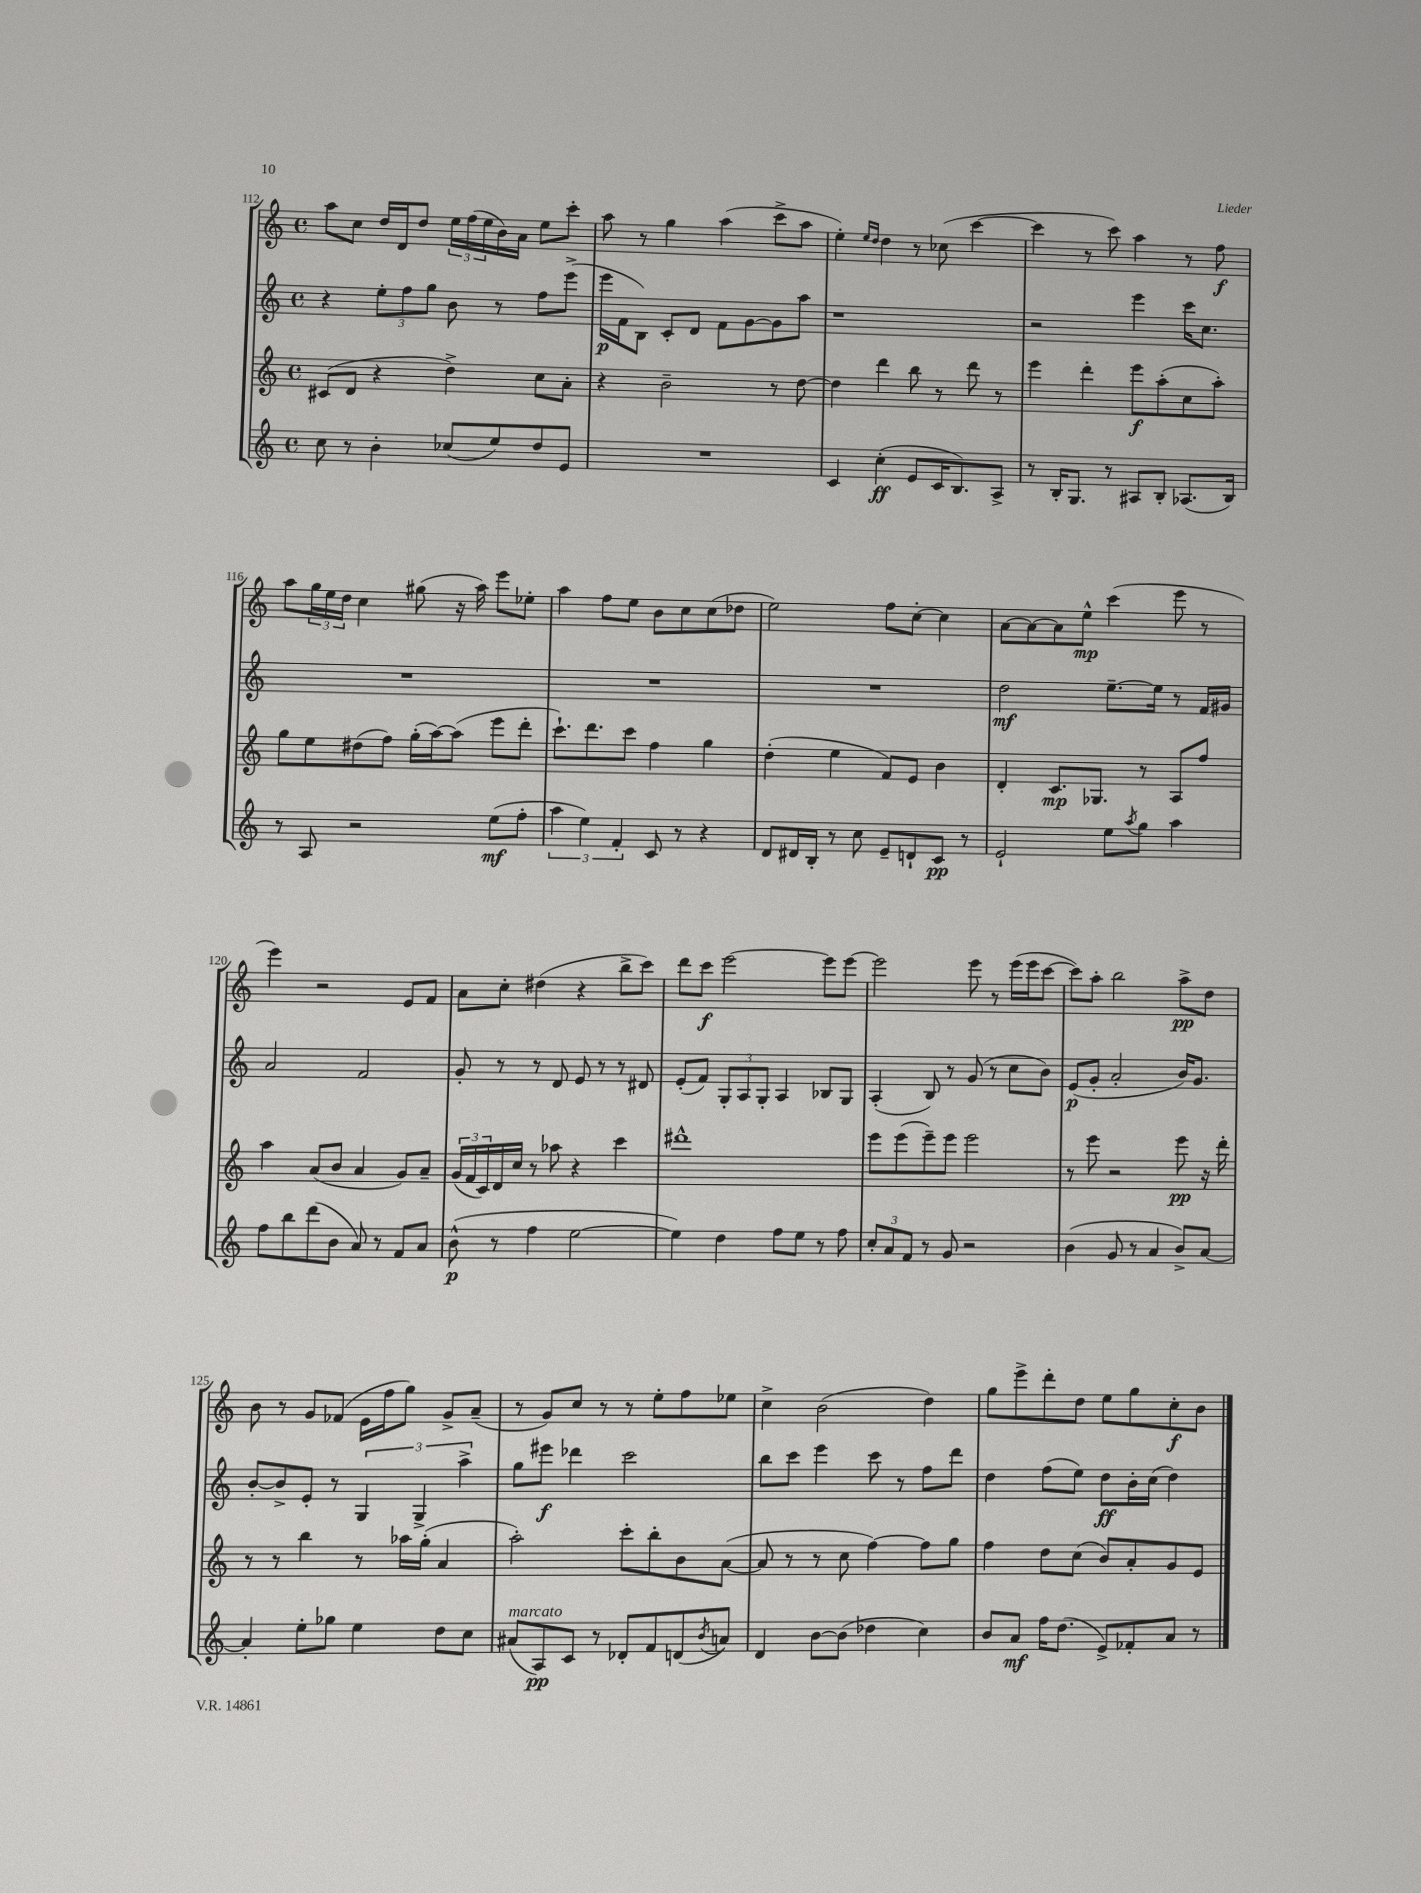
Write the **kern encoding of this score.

**kern	**kern	**kern	**kern
*staff4	*staff3	*staff2	*staff1
*clefG2	*clefG2	*clefG2	*clefG2
*k[]	*k[]	*k[]	*k[]
*M4/4	*M4/4	*M4/4	*M4/4
*met(c)	*met(c)	*met(c)	*met(c)
8cc	(8c#	4r	8aa
8r	8d	.	8cc
4b'	4r	12ee'	16dd
.	.	.	16d
.	.	12ff	.
.	.	.	8dd
.	.	12gg	.
(8cc-	4dd^)	8b	24ee
.	.	.	(24ff
.	.	.	24ee
8ee)	.	8r	16b)
.	.	.	16a
8dd	8cc	8ff	8ee
8e	8a'	(8eee^	8ccc'
=	=	=	=
1r	4r	16eee	8aa
.	.	16f	.
.	.	8B)	8r
.	2b~	8c'	4gg
.	.	8d	.
.	.	8f	(4aa
.	.	[8g	.
.	8r	8g]	8ccc^
.	[8dd	8aa	8aa
=	=	=	=
4c	4dd]	1r	4ee')
.	.	.	16qqee
.	.	.	16qqdd
(4cc'	4ddd	.	4dd
8e	8bb	.	8r
16c	8r	.	(8cc-
8.B)	.	.	.
.	8ddd	.	[4ccc
8A^	8r	.	.
=	=	=	=
8r	4eee	2r	4ccc]
16B'	.	.	.
8.G	.	.	.
.	4ddd'	.	8r
8r	.	.	8ccc)
8A#	8eee	4eee	4aa
8B'	(8aa'	.	.
(8.A-	8cc	16ccc	8r
.	.	8.cc	.
.	8aa')	.	8ff
16B)	.	.	.
=	=	=	=
8r	8gg	1r	8aa
8A	8ee	.	24gg
.	.	.	24ee
.	.	.	24dd
2r	(8dd#	.	4cc
.	8ff)	.	.
.	(16gg'	.	(8gg#
.	[16aa)	.	.
.	(8aa]	.	16r
.	.	.	16aa)
(8ee	8eee	.	8eee
8ff'	8ddd'	.	8ee-'
=	=	=	=
6aa	8.ccc`)	1r	4aa
6ee)	.	.	.
.	8.ddd	.	.
.	.	.	8ff
6f'	.	.	.
.	8ccc	.	8ee
8c	4ff	.	8b
8r	.	.	8cc
4r	4gg	.	(8cc
.	.	.	8dd-
=	=	=	=
8d	(4dd'	1r	2ee)
16d#	.	.	.
16B'	.	.	.
8r	4ee	.	.
8cc	.	.	.
8e~	8f)	.	8ff
8d`	8e	.	[8cc'
8c	4b	.	4cc]
8r	.	.	.
=	=	=	=
2e`	4d'	2dd	[8a
.	.	.	8a_
.	8.c	.	8a]
.	.	.	8ee^^
.	8.G-	.	.
8ee	.	[8.ee~	(4ccc
8qaa	.	.	.
8gg	8r	.	.
.	.	16ee]	.
4aa	8A	8r	8eee
.	8ff	16f	8r
.	.	16g#	.
=	=	=	=
8ff	4aa	2a	4eee)
8bb	.	.	.
(8ddd	(8a	.	2r
8b	8b	.	.
8a)	4a	2f	.
8r	.	.	.
8f	8g)	.	8e
8a	8a~	.	8f
=	=	=	=
(8b^^	(24g	8g'	8a
.	24f	.	.
.	24c)	.	.
8r	16d	8r	8cc'
.	16cc	.	.
4ff	8r	8r	(4dd#
.	8aa-	8d	.
[2ee	4r	8e	4r
.	.	8r	.
.	4ccc	8r	8bb^
.	.	8d#	8ccc)
=	=	=	=
4ee])	1ddd#^^	(8e'	8ddd
.	.	8f)	8ccc
4dd	.	12G'	[2eee
.	.	12A	.
.	.	12G'	.
8ff	.	4A	.
8ee	.	.	.
8r	.	8B-	8eee]
8ff	.	8G	[8eee
=	=	=	=
12cc'	8eee	(4A'	2eee]
12a	.	.	.
.	(8eee	.	.
12f	.	.	.
8r	8eee~)	8B)	.
8g	8eee	8r	.
2r	2eee	(8g	8eee
.	.	8r	8r
.	.	8cc	(16eee
.	.	.	16eee
.	.	8b)	[8ccc
=	=	=	=
(4b	8r	(8e	8ccc])
.	8eee	8g'	8aa'
8g	2r	2a'	2bb
8r	.	.	.
4a	.	.	.
8b^)	8eee	16b)	8aa^
.	.	8.g	.
[8a	16r	.	8dd
.	16ddd'	.	.
=	=	=	=
4a']	8r	[8b'	8b
.	8r	8b^]	8r
8ee'	4bb	8e'	8g
8gg-	.	8r	(8f-
4ee	8r	6G	16e
.	.	.	16ff
.	16aa-	.	8gg)
.	.	6G^	.
.	(16gg'	.	.
8dd	4a	.	8g^
.	.	6aa^	.
8cc	.	.	(8a~
=	=	=	=
(8a#	2aa')	8gg	8r
8A)	.	8eee#	8g)
8c	.	4ddd-	8cc
8r	.	.	8r
8d-'	8ccc'	2ccc	8r
8f	8bb'	.	8ee'
(8d	8b	.	8ff
8qb	.	.	.
8a)	([8a	.	8ee-
=	=	=	=
4d	8a]	8bb	4cc^
.	8r	8ccc	.
[8b	8r	4eee	(2b
(8b]	8cc	.	.
4dd-	[4ff)	8ccc	.
.	.	8r	.
4cc)	8ff]	8ff	4dd)
.	8gg	8ddd	.
=	=	=	=
8b	4ff	4dd	8gg
8a	.	.	8eee^
16ff	8dd	(8ff	8ddd'
(8.dd	.	.	.
.	(8cc	8ee)	8dd
8e^)	8b)	8dd	8ee
8f-'	8a'	16b'	8gg
.	.	(16cc	.
8a	8g	4dd)	8cc'
8r	8e	.	8b
==	==	==	==
*-	*-	*-	*-
